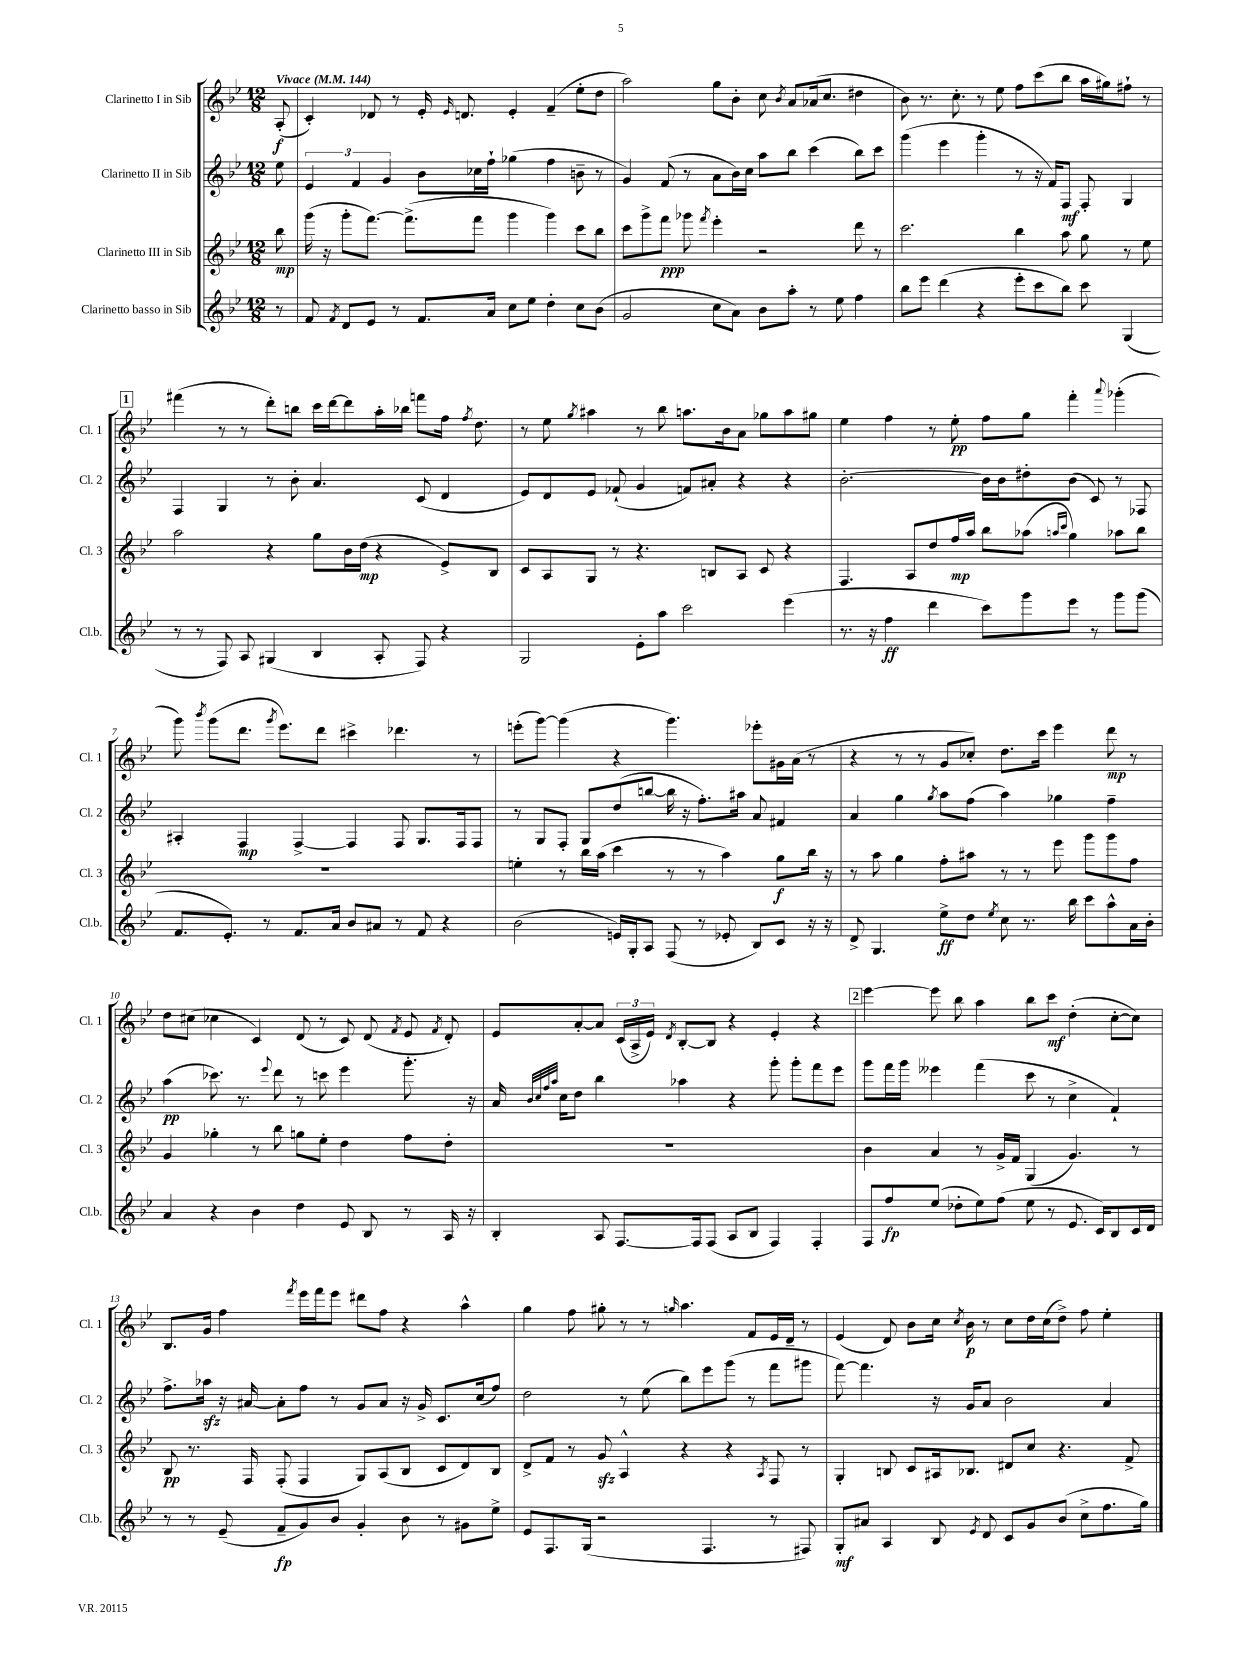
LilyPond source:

<<
\new StaffGroup <<
\new Staff = "s0" \with { instrumentName = "Clarinetto I in Sib" shortInstrumentName = "Cl. 1" } {
    \clef treble \key bes \major \numericTimeSignature \time 12/8 \partial 8 \tempo "Vivace" 4 = 144
    \autoBeamOff a8-.\f( |
    c'4-.) des'8 r8 ees'16-. \grace { ees'16 } d'8. ees'4-. f'4--( ees''8[-. d''8] |
    a''2) g''8[ bes'8]-. c''8 \acciaccatura { bes'8 } a'8[ aes'16( c''8.] dis''4 |
    bes'8) r8. c''8.-. r8 ees''8 f''8[ c'''8( bes''8] a''16[ gis''16) fis''8]-! r8 |
    \mark \markup { \box "1" } fis'''4( r8 r8 d'''8[-.) b''8] c'''16[ d'''16~ d'''8 a''16-. bes''16] f'''8[ f''16] \acciaccatura { f''8 } d''8. |
    r8 ees''8 \acciaccatura { g''8 } ais''4 r8 bes''8 a''8.[ bes'16 a'8] ges''8[ a''8 gis''8] |
    ees''4 f''4 r8 ees''8-.\pp f''8[ g''8] f'''4-. \appoggiatura { a'''8 } ges'''4-.( |
    g'''8) \acciaccatura { bes'''8 } g'''8[( d'''8.] \acciaccatura { g'''8 } ees'''8.[) d'''8] cis'''4-> des'''4. r8 |
    e'''8[-.( g'''8]~) g'''4( r4 g'''4.) ees'''8[-. gis'16 a'16]( r8 |
    r4 r8 r8 g'8[ ces''8]-.) d''8.[ c'''16] ees'''4 d'''8\mp r8 |
    d''8[ cis''8]( ces''4 c'4) d'8( r8 c'8) d'8( \acciaccatura { f'8 } ees'8 \acciaccatura { f'8 } d'8-.) |
    ees'8[ a'8~-. a'8] \tuplet 3/2 { c'16[( a16-> ees'16]) } \acciaccatura { d'8 } bes8[~-. bes8] r4 ees'4-. r4 |
    \mark \markup { \box "2" } ees'''4~ ees'''8 bes''8 a''4 bes''8[ c'''8]\mf d''4-.( c''8[~-. c''8]) |
    bes8.[ g'16] f''4 \acciaccatura { f'''8 } ees'''16[ f'''16 ees'''8] dis'''8[ f''8] r4 a''4-^ |
    g''4 f''8 gis''8-. r8 r8 \grace { g''16 } a''4. f'8[ ees'16 d'16]-- r8 |
    ees'4( d'8) bes'8[ c''16] \acciaccatura { c''8 } bes'16\p r8 c''8[ d''16 c''16( d''8]->) f''8 ees''4-. \bar "|." |
}
\new Staff = "s1" \with { instrumentName = "Clarinetto II in Sib" shortInstrumentName = "Cl. 2" } {
    \clef treble \key bes \major \numericTimeSignature \time 12/8 \partial 8
    \autoBeamOff ees''8 |
    \tuplet 3/2 { ees'4 f'4 g'4 } bes'8[ ces''16 f''16]-! ges''4( f''4 b'8-- r8 |
    g'4) f'8( r8 a'8[ bes'16) c''16] a''8[ bes''8] c'''4( bes''8[) c'''8] |
    g'''4( ees'''4 g'''4-. r8 r16 f'16[) f8]\mf f8-. g4 |
    \mark \markup { \box "1" } f4 g4 r8 bes'8-. a'4. c'8( d'4 |
    ees'8[) d'8 ees'8] fes'8-!( g'4 f'8[) ais'8]-. r4 r4 |
    bes'2.~-. bes'16[ bes'16 dis''8-. bes'8]( c'8) r8 fes8 |
    ais4-. f4\mp f4~-> f4 f8 g8.[ f16 f8] |
    r8 g8[ f8]-. g8[ d''8( b''8]~ b''16 r16 f''8.[-.) ais''16] a'8 fis'4 |
    a'4 g''4 \acciaccatura { g''8 } a''8[ f''8]( a''4) ges''4 f''4-- |
    a''4\pp( ces'''8.) r8. \appoggiatura { ees'''8 } d'''8 r8 c'''8 ees'''4 g'''8.-. r16 |
    a'16 \grace { bes'32[ c''32 f''32 a''32] } c''16[ d''8] bes''4 aes''4 r4 g'''8-. g'''8[-. f'''8 ees'''8] |
    \mark \markup { \box "2" } g'''8[ f'''16 g'''16] eeses'''4 f'''4( c'''8 r8 c''4-> f'4-!) |
    f''8.[-> aes''16]\sfz r16 ais'16~ ais'8[-. f''8] r8 g'8[ ais'8] r16 g'16-> c'8.[ c''16( f''8]) |
    d''2 r8 ees''8( bes''8[) ees'''8 g'''8]( r8 f'''8[ gis'''8] |
    f'''8~) f'''4. r16 g'16[ a'8] bes'2 a'4 \bar "|." |
}
\new Staff = "s2" \with { instrumentName = "Clarinetto III in Sib" shortInstrumentName = "Cl. 3" } {
    \clef treble \key bes \major \numericTimeSignature \time 12/8 \partial 8
    \autoBeamOff bes''8\mp |
    g'''16( r16 g'''8[-. f'''8.]~) f'''8.[->( f'''8] g'''4 g'''4) c'''8[ bes''8] |
    c'''8[ g'''8-> f'''8]\ppp ges'''8 \acciaccatura { f'''8 } ees'''4-. r2 d'''8 r8 |
    c'''2. bes''4 a''8 g''8 r8 ees''8 |
    \mark \markup { \box "1" } a''2 r4 g''8[ bes'16 d''16]\mp( r4 ees'8[->) bes8] |
    c'8[ a8 g8] r8 r4. b8[ a8] c'8 r4 |
    f4. a8[ d''8 f''16\mp a''16] bes''8[ aes''8]( \grace { a''16[ c'''16] } g''4) aes''8[ bes''8] |
    R1. |
    e''4-. r8 bes''16[ a''16]( c'''4 r8 r8 a''4) g''8[\f bes''16] r16 |
    r8 a''8 g''4 f''8[-. ais''8] r8 r8 ees'''8 g'''8[ g'''8 f''8] |
    g'4 ges''4-. r8 bes''8 g''8[ ees''8]-. d''4 f''8[ d''8]-. |
    R1. |
    \mark \markup { \box "2" } bes'4 a'4 r8 g'16[-> f'16] g4( g'4.) r8 |
    bes8\pp r8. f16 f8-.( f4 g8[) a8( bes8] c'8[ d'8) bes8] |
    d'8[-> f'8] r8 g'8\sfz a4-^ r4 r4 \acciaccatura { a8 } f8 r8 |
    g4-. b8 c'8[ ais16 bes8.] dis'8[ c''8] r4. f'8-> \bar "|." |
}
\new Staff = "s3" \with { instrumentName = "Clarinetto basso in Sib" shortInstrumentName = "Cl.b." } {
    \clef treble \key bes \major \numericTimeSignature \time 12/8 \partial 8
    \autoBeamOff r8 |
    f'8 \acciaccatura { f'8 } d'8[ ees'8] r8 f'8.[ a'16] c''8[ ees''8] d''4-. c''8[ bes'8]( |
    g'2 c''8[ a'8]) bes'8[ a''8]-. r8 ees''8 f''4 |
    bes''8[ ees'''8] d'''4( r4 ees'''8[-. c'''8 bes''8]) c'''8 g4( |
    \mark \markup { \box "1" } r8 r8 f8) a8 gis4( bes4 a8-. f8) r4 |
    g2 ees'8[-. a''8] c'''2 ees'''4( |
    r8. r16 f''4\ff d'''4 c'''8[) g'''8 ees'''8] r8 g'''8[ g'''8]( |
    f'8.[ ees'8.]-.) r8 f'8.[ a'16] bes'8[ ais'8] r8 f'8 r4 |
    bes'2( e'16[) g16-. a8] f8( r8 ees'8-. bes8[) c'8] r16 r16 |
    d'8-> g4. ees''8[->\ff d''8] \acciaccatura { ees''8 } c''8 r8. bes''16 c'''8[ a''8-^ a'16 bes'16]-. |
    a'4 r4 bes'4 d''4 ees'8 bes8 r8 a16 r16 |
    bes4-. a8 f8.[~ f16 f8]( a8[ bes8] f4) f4-. |
    \mark \markup { \box "2" } f8[ f''8\fp ees''8]( des''8[-. ees''8) f''8]( ees''8 r8 ees'8. c'16[) bes8 c'16 d'16] |
    r8 r8 ees'8--( f'8[--\fp g'8) bes'8] g'4-. bes'8 r8 gis'8[ ees''8]-> |
    ees'8[ f8. g16]( r2 f4. r8 fis8) |
    g8[-.\mf ais'8] a4 bes8 \acciaccatura { ees'8 } d'8 c'8[ g'8 bes'8]( c''8[-> f''8. g''16]) \bar "|." |
}
>>
>>
